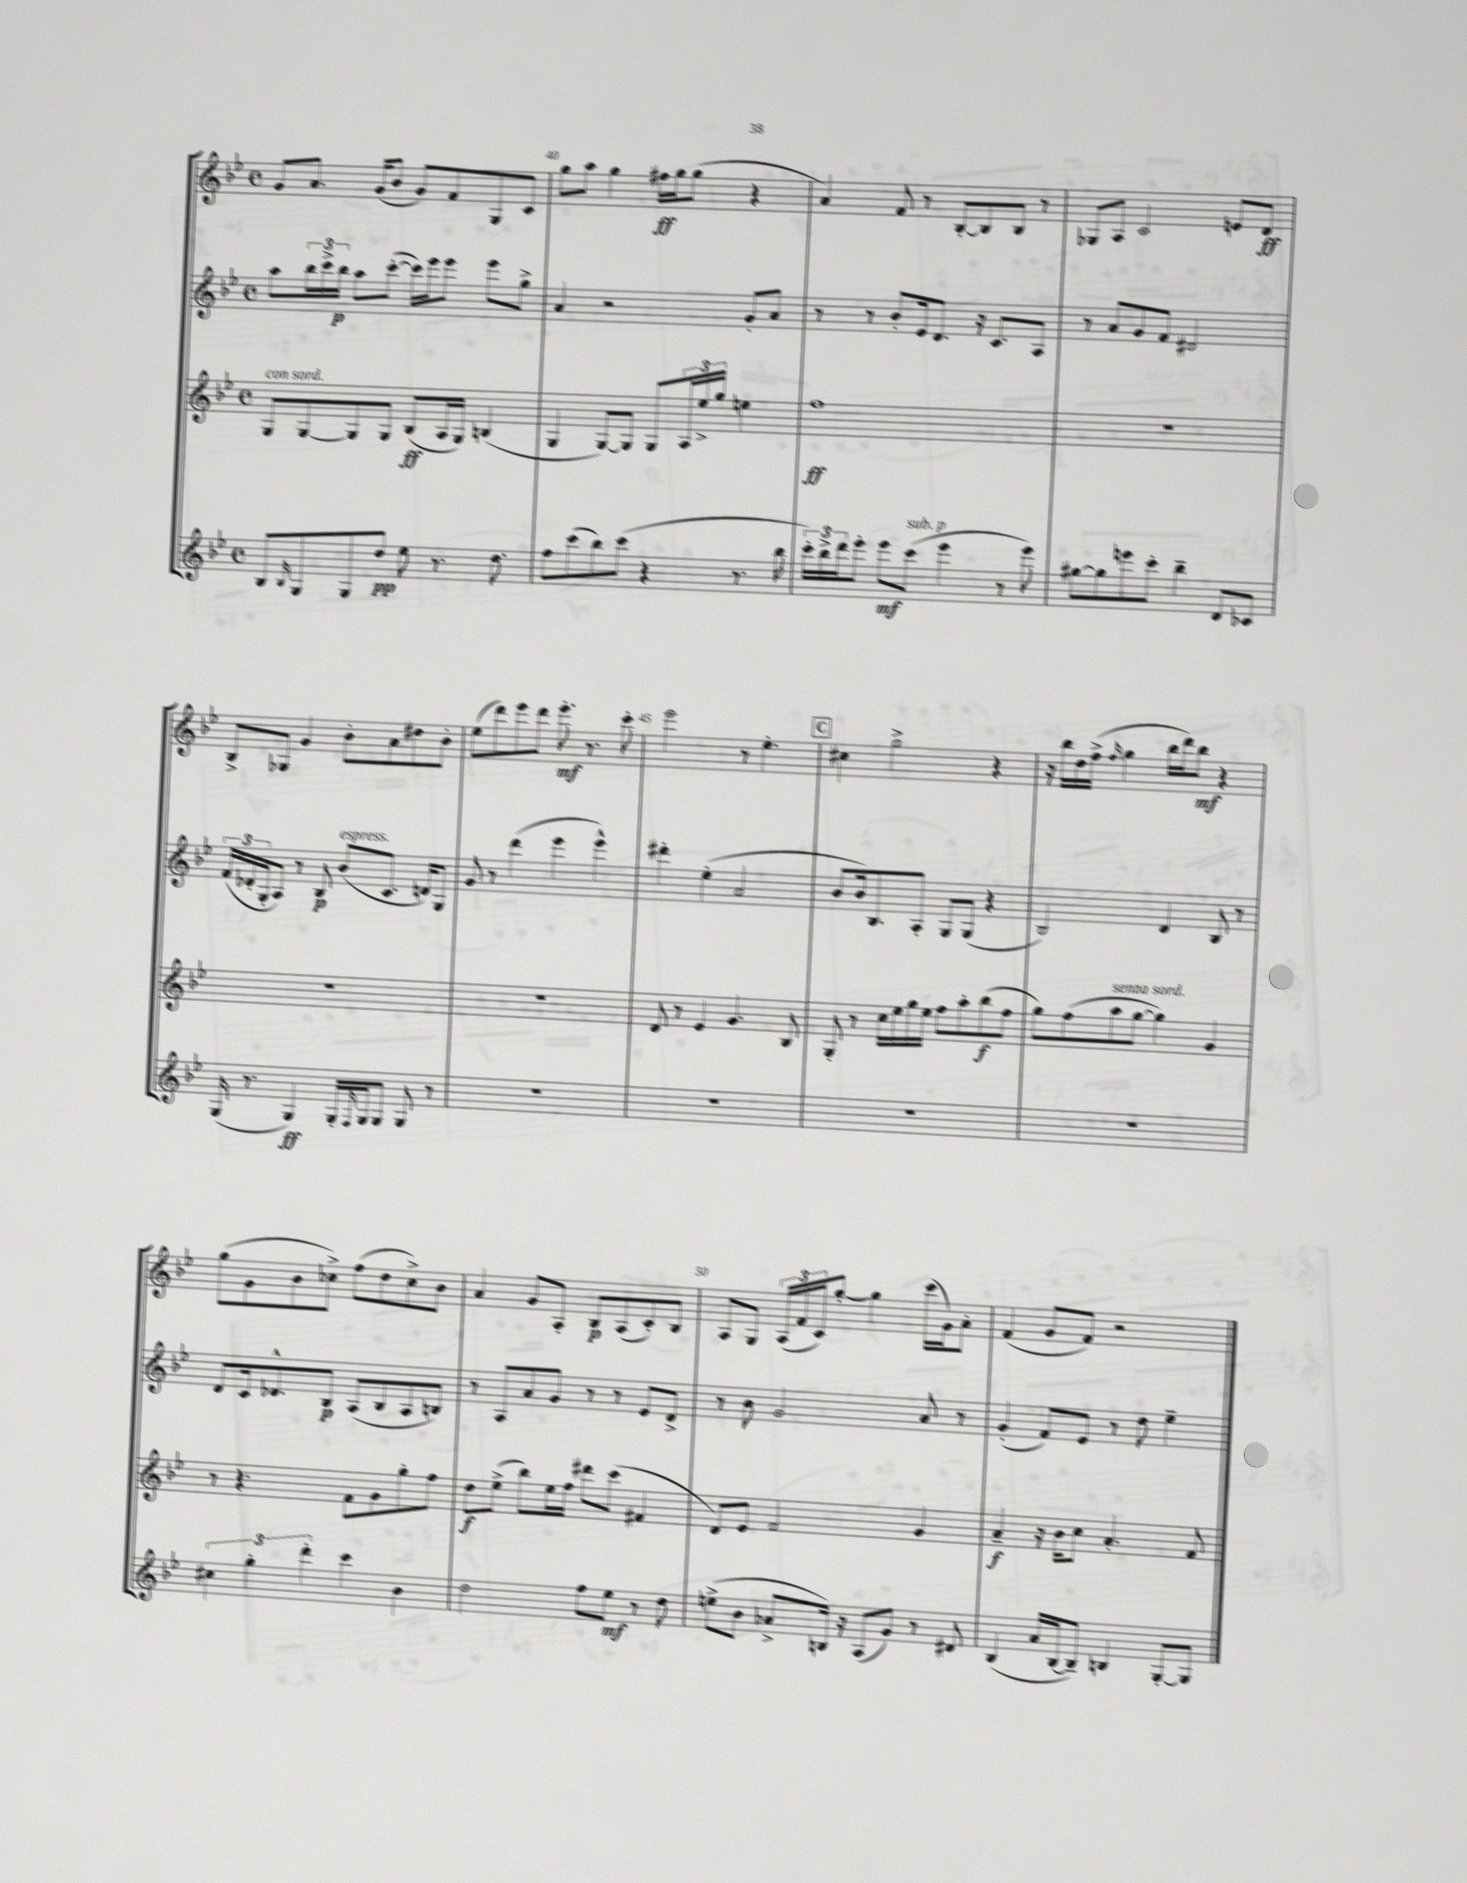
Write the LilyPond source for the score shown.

<<
\new StaffGroup <<
\new Staff = "s0" {
    \clef treble \key bes \major \defaultTimeSignature \time 4/4
    g'8 a'8. g'16( bes'8 g'8) f'8 g8 c'8 |
    g''8 a''8 g''4 fis''16\ff g''16 g''8( r4 |
    a'4) f'8 r8 bes8~-. bes8 bes8 r8 |
    ges8 a8 c'2 e'8 d'8\ff |
    bes8-> ges8 g'4 bes'8-. a'8 dis''8 bes'8-. |
    ees''8( d'''8) ees'''8 d'''8 ees'''8.-.\mf r8. c'''8-. |
    ees'''2 r8 ees''4.-. |
    \mark \markup { \box "C" } cis''4 g''2-> r4 |
    r16 bes''16 d''16 f''16->( \grace { f''16 } g''4 bes''16 d'''16) bes''8\mf r4 |
    g''8( g'8 bes'8 ces''8->) f''8( d''8 ces''8->) bes'8 |
    a'4 g'8 a8-. bes8\p a8( c'8-.) bes8 |
    a8 g8 \tuplet 3/2 { a16( f'16 c'16) } g''8~-. g''4 c'''16( g'16) a'8-. |
    f'4( g'8 f'8) r2 \bar "|." |
}
\new Staff = "s1" {
    \clef treble \key bes \major \defaultTimeSignature \time 4/4
    a''8 \tuplet 3/2 { bes''16 c'''16-> bes''16\p } a''8 c'''8~-.( c'''16) ees'''16 ees'''8 ees'''8 g''8-> |
    a'4 r2 g'8-. a'8 |
    r8 r8 bes'8-. ees'16 d'8. r16 c'8. a8 |
    r8 a'8 g'8 f'8 dis'2 |
    \tuplet 3/2 { f'16( des'16-. g16-. } a8) r8 bes8\p bes'8^\markup { \italic "espress." }( c'8. d'16) g8 |
    g'8 r8 d'''4( ees'''4 ees'''4-^) |
    dis'''4-. ees''4-.( a'2 |
    \mark \markup { \box "C" } bes'8 bes'16) bes8. a8-. g8 g8( r4 |
    bes2) d'4 bes8 r8 |
    d'8 c'16 des'8.-^ bes8\p a8( bes8 a8 b8) |
    r8 a8 a'8 g'8 r8 r8 ees'8 d'8-> |
    r8 bes'8 g'2 a'8 r8 |
    g'4-.( f'8) ees'8 r8 d''8 ees''4-- \bar "|." |
}
\new Staff = "s2" {
    \clef treble \key bes \major \defaultTimeSignature \time 4/4
    g8^\markup { \italic "con sord." } g8~ g8 g8 bes8\ff( a16 g16) b4( |
    g4 g8~) g8 g8 \tuplet 3/2 { a16 ees''16-> g''16 } e''4 |
    f''1\ff |
    R1 |
    R1 |
    R1 |
    d'8 r8 ees'4 g'4. bes8 |
    \mark \markup { \box "C" } g8-. r8 c''16 ees''16 g''16 ees''16 f''8 a''8-. bes''8\f( f''8 |
    g''8) f''8( a''8^\markup { \italic "senza sord." } g''8~ g''4) g'4 |
    r8 r4. f'8 g'8 g''8-. f''8 |
    d''8\f ees''8->( bes''8) ees''16 f''16 dis'''8 c'''8( fis'4 |
    d'8) ees'8 f'2 g'4 |
    a'4--\f r16 bes'16 c''8 a'4.-. f'8 \bar "|." |
}
\new Staff = "s3" {
    \clef treble \key bes \major \defaultTimeSignature \time 4/4
    bes8 \grace { bes16 } g8 g8 d''8\pp ees''8 r8. d''8. |
    f''8 c'''8( bes''8) c'''8( r4 r8. bes''16 |
    \tuplet 3/2 { c'''16-.) bes''16-> d'''16 } ees'''8-. ees'''8\mf c'''8^\markup { \italic "sub. p" }( ees'''4 r8 ees'''8) |
    gis''8~ gis''8 e'''8 c'''8-. bes''4-- d'8 ces'8 |
    g16( r8. g4\ff) g16-. \grace { f16 } g16 g8 g8 r8 |
    R1 |
    R1 |
    \mark \markup { \box "C" } R1 |
    R1 |
    \tuplet 3/2 { cis''4 g''4-. d'''4-. } c'''4 bes'4 |
    d''2 f''8 ees''8\mf r8 d''8 |
    e''8->( bes'8 aes'8-> b16) r16 a8( g'8) r8 dis'8 |
    bes4( a'16 bes16~ bes8--) b4 g8~-. g8 \bar "|." |
}
>>
>>
\layout { \context { \Score currentBarNumber = #39 \override BarNumber.break-visibility = ##(#f #t #t) barNumberVisibility = #(every-nth-bar-number-visible 5) } }
